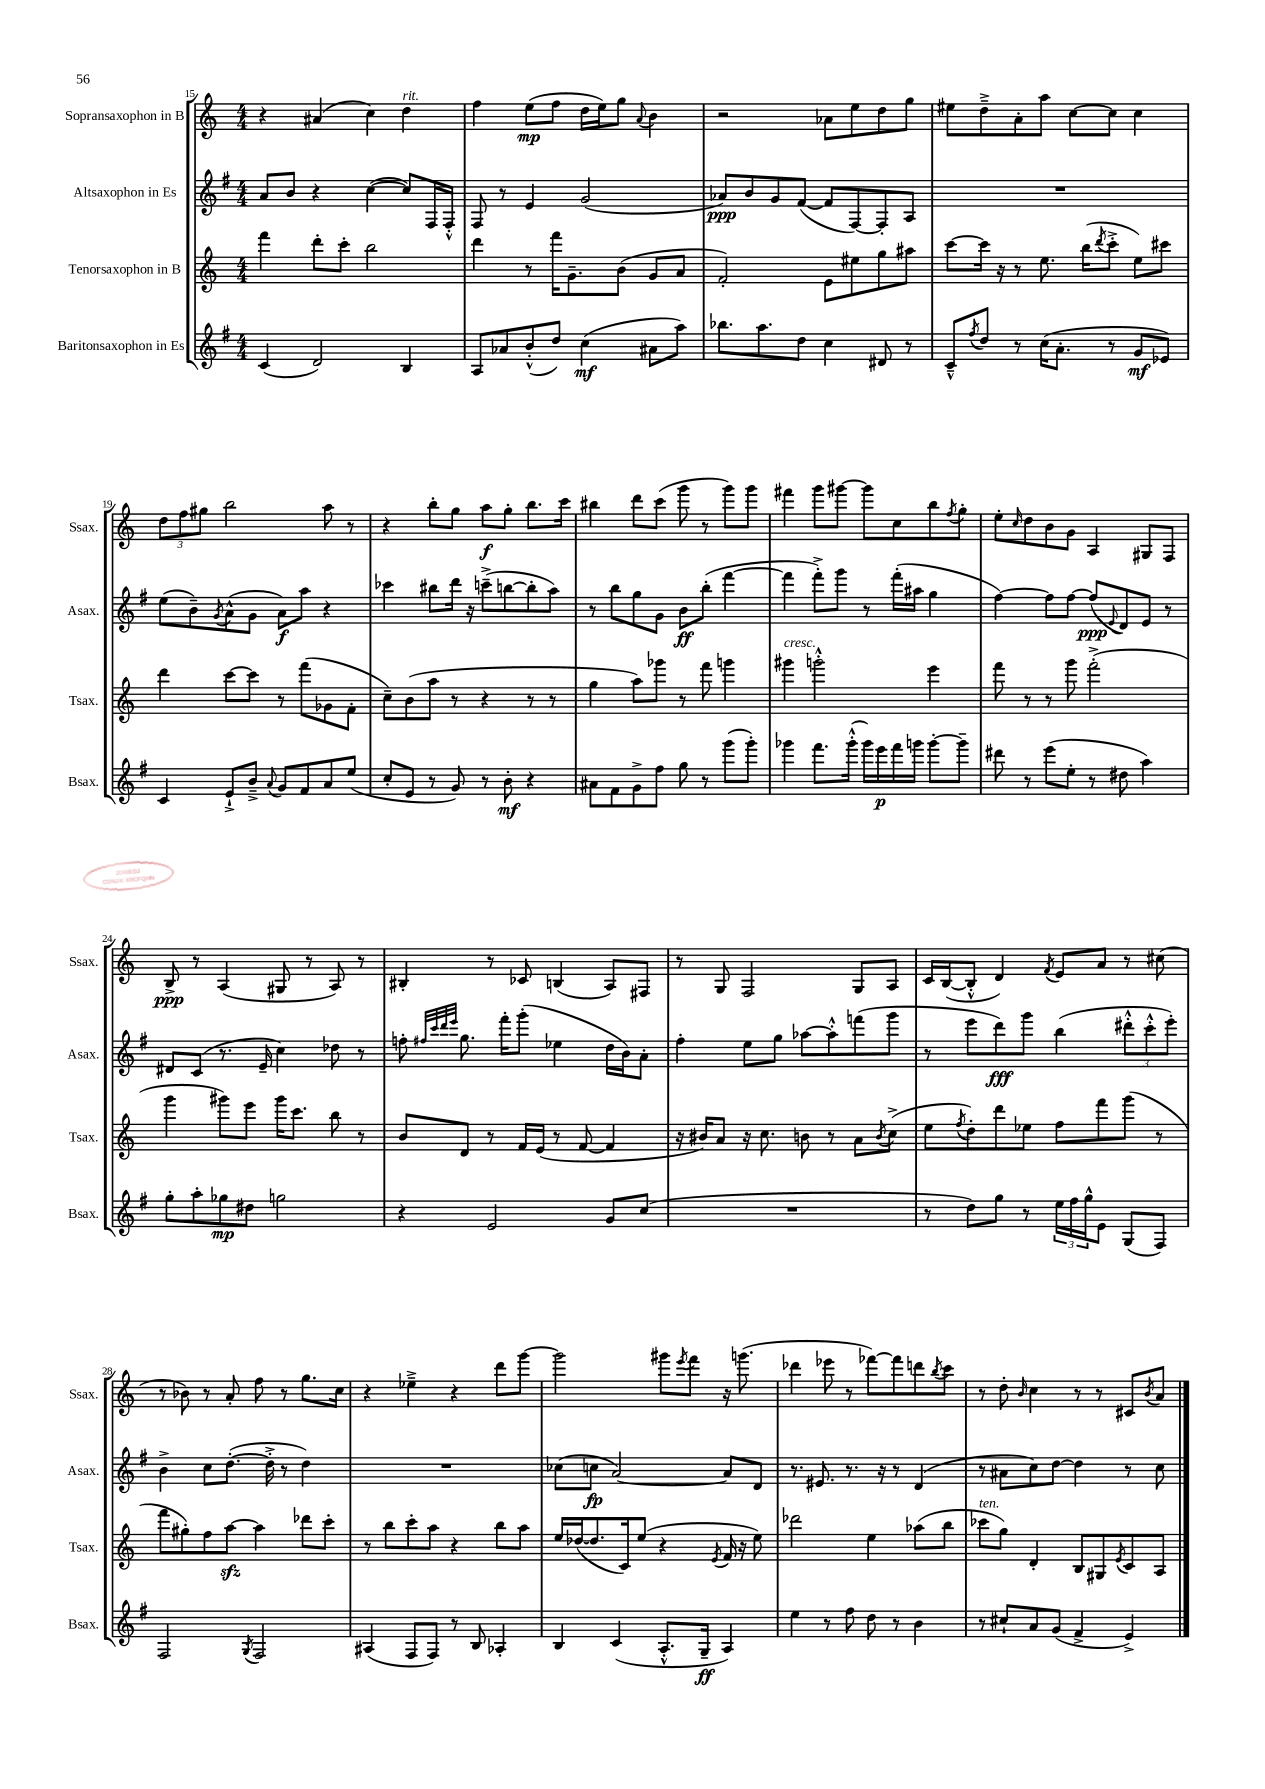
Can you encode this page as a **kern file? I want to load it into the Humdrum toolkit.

**kern	**kern	**kern	**kern
*staff4	*staff3	*staff2	*staff1
*clefG2	*clefG2	*clefG2	*clefG2
*k[f#]	*k[]	*k[f#]	*k[]
*M4/4	*M4/4	*M4/4	*M4/4
(4c	4fff	8a	4r
.	.	8b	.
2d)	8ddd'	4r	(4a#
.	8ccc'	.	.
.	2bb	([4cc	4cc)
4B	.	8cc])	4dd
.	.	16F#	.
.	.	16F#'^^	.
=	=	=	=
8A	4ddd	8F#	4ff
8a-	.	8r	.
(8b'^^	8r	4e	(8ee
8dd)	16fff	.	8ff
.	8.g~	.	.
(4cc	.	(2g	16dd
.	.	.	16ee)
.	(8b	.	8gg
.	.	.	8qqa
8a#	8g	.	4b
8aa)	8a	.	.
=	=	=	=
8.bb-	2f')	8a-)	2r
.	.	8b	.
8.aa	.	.	.
.	.	8g	.
8dd	.	([8f#	.
4cc	8e	8f#]	8a-
.	8ee#	[8F#)	8ee
8d#	8gg	8F#']	8dd
8r	8aa#	8A	8gg
=	=	=	=
8c~^^	[8ccc	1r	8ee#
8qff#	.	.	.
8dd	16ccc]	.	8dd~^
.	16r	.	.
8r	8r	.	8a'
(16cc	8.ee	.	8aa
8.a'	.	.	.
.	.	.	[8cc
.	(16bb	.	.
.	8qddd	.	.
8r	8ccc'^	.	8cc]
8g	8ee)	.	4cc
8e-)	8ccc#	.	.
=	=	=	=
4c	4ddd	(8ee	12dd
.	.	.	12ff
.	.	8b~)	.
.	.	.	12gg#
.	.	8qg	.
8e`^	[8ccc	(8a^^	2bb
8b~^	8ccc]	8g	.
8qqa	.	.	.
8g	8r	8a)	.
8f#	(8fff	8aa	.
8a	8g-	4r	8aa
(8ee	8f'	.	8r
=	=	=	=
8cc'	8cc~)	4ccc-	4r
8e	(8b	.	.
8r	8aa	8bb#	8bb'
8g)	8r	16ddd	8gg
.	.	16r	.
8r	4r	(8ccc~^	8aa
8b'	.	[8bb	8gg'
4r	8r	8bb']	8.bb
.	8r	8aa)	.
.	.	.	16ccc
=	=	=	=
8a#	4gg	8r	4bb#
8f#	.	8bb	.
8g^	8aa)	8gg	8ddd
8ff#	8ggg-	8g	(8ccc
8gg	8r	8b	8ggg
8r	8fff	(8bb'	8r
(8ggg	4ggg	[4fff#	8ggg)
8ggg')	.	.	8ggg
=	=	=	=
4ggg-	4ggg#	4fff#]	4fff#
8.fff#	2ggg'^^	8fff#'^)	8ggg
.	.	8ggg	[8ggg#
(16ggg-'^^	.	.	.
16ggg-)	.	8r	8ggg#]
16eee	.	.	.
16fff#	.	(16fff#'	8cc
16ggg	.	16aa#	.
[8ggg'	4eee	4gg	8bb
.	.	.	8qff
8ggg~]	.	.	8gg'
=	=	=	=
8ddd#	8fff	[4ff#)	8ee'
.	.	.	16qqcc
8r	8r	.	8dd
(8eee	8r	8ff#]	8b
8ee'	8ggg	[8ff#	8g
8r	(2fff'^	(8ff#]	4A
.	.	8qqe	.
8dd#	.	8d)	.
4aa)	.	8e	8G#
.	.	8r	8F
=	=	=	=
8gg'	4ggg	8d#	8B^
8aa'	.	(8c	8r
8gg-	8ggg#)	8.r	(4A
8dd#	8eee	.	.
.	.	16e~	.
2gg	16ggg#	4cc)	8G#
.	8.ccc	.	.
.	.	.	8r
.	8bb	8dd-	8A)
.	8r	8r	8r
=	=	=	=
4r	8b	8ff'	4B#'
.	.	32qqff#	.
.	.	32qqccc	.
.	.	32qqddd	.
.	.	32qqeee	.
.	8d	8.gg	.
2e	8r	.	8r
.	.	16fff#'	.
.	16f	(8ggg'	8c-
.	(16e	.	.
.	8r	4ee-	(4B
.	[8f	.	.
8g	4f]	16dd	8A)
.	.	16b)	.
(8cc	.	8a'	8F#
=	=	=	=
1r	16r	4ff#'	8r
.	16b#)	.	.
.	8a	.	8G
.	16r	8ee	2F
.	8.cc	.	.
.	.	8gg	.
.	8b	[8aa-	.
.	8r	8aa-'^^]	.
.	8a	(8fff	8G
.	8qb	.	.
.	(8cc^	8ggg	8A
=	=	=	=
8r	8ee	8r	16c
.	.	.	([16B
.	8qff	.	.
8dd)	8dd')	8eee	8B'^^]
8gg	8ddd	8ddd)	4d)
8r	8ee-	8ggg	.
.	.	.	8qf
24ee	8ff	(4bb	8e
24ff#	.	.	.
24gg^^	.	.	.
8e	8fff	.	8a
(8G	(8ggg	12ddd#'^^	8r
.	.	12ccc'^^	.
8F#)	8r	.	(8cc#
.	.	12eee')	.
=	=	=	=
2F#	8fff	4b^	8r
.	8gg#')	.	8b-)
.	8ff	8cc	8r
.	[8aa	([8.dd'	8a'
8qG	.	.	.
2F#	4aa]	.	8ff
.	.	16dd'^]	.
.	.	8r	8r
.	8ddd-	4dd)	8.gg
.	8ccc'	.	.
.	.	.	16cc
=	=	=	=
(4A#	8r	1r	4r
.	8bb	.	.
8F#	8ccc'	.	4ee-~^
8F#)	8aa	.	.
8r	4r	.	4r
8B	.	.	.
4A-'	8bb	.	8ddd
.	8aa	.	[8ggg
=	=	=	=
4B	16ee	(8cc-	2ggg]
.	([16dd-	.	.
.	8.dd-]	8cc	.
(4c	.	[2a)	.
.	16c)	.	.
.	(8ee	.	.
8.A'^^	4r	.	8ggg#
.	.	.	8qeee
.	.	.	8fff
16G~	.	.	.
.	8qe	.	.
4A)	16f	8a]	16r
.	16r	.	(8.ggg
.	8ee)	8d	.
=	=	=	=
4ee	2ddd-	8.r	4ddd-
.	.	8.e#	.
8r	.	.	8eee-
8ff#	.	8.r	8r
8dd	4ee	.	[8fff-)
.	.	16r	.
8r	.	8r	8fff-]
4b	(8aa-	(4d	8ddd
.	.	.	8qbb
.	8bb	.	8ccc
=	=	=	=
8r	8ccc-	8r	8r
8cc#`	8gg)	8a#	8dd'
.	.	.	16qqb
8a	4d'	8cc)	4cc
(8g	.	[8dd	.
4f#^	8B	4dd]	8r
.	8G#	.	8r
.	8qe	.	.
4e^)	8c	8r	8c#
.	.	.	8qb
.	8A	8cc	8a
==	==	==	==
*-	*-	*-	*-
